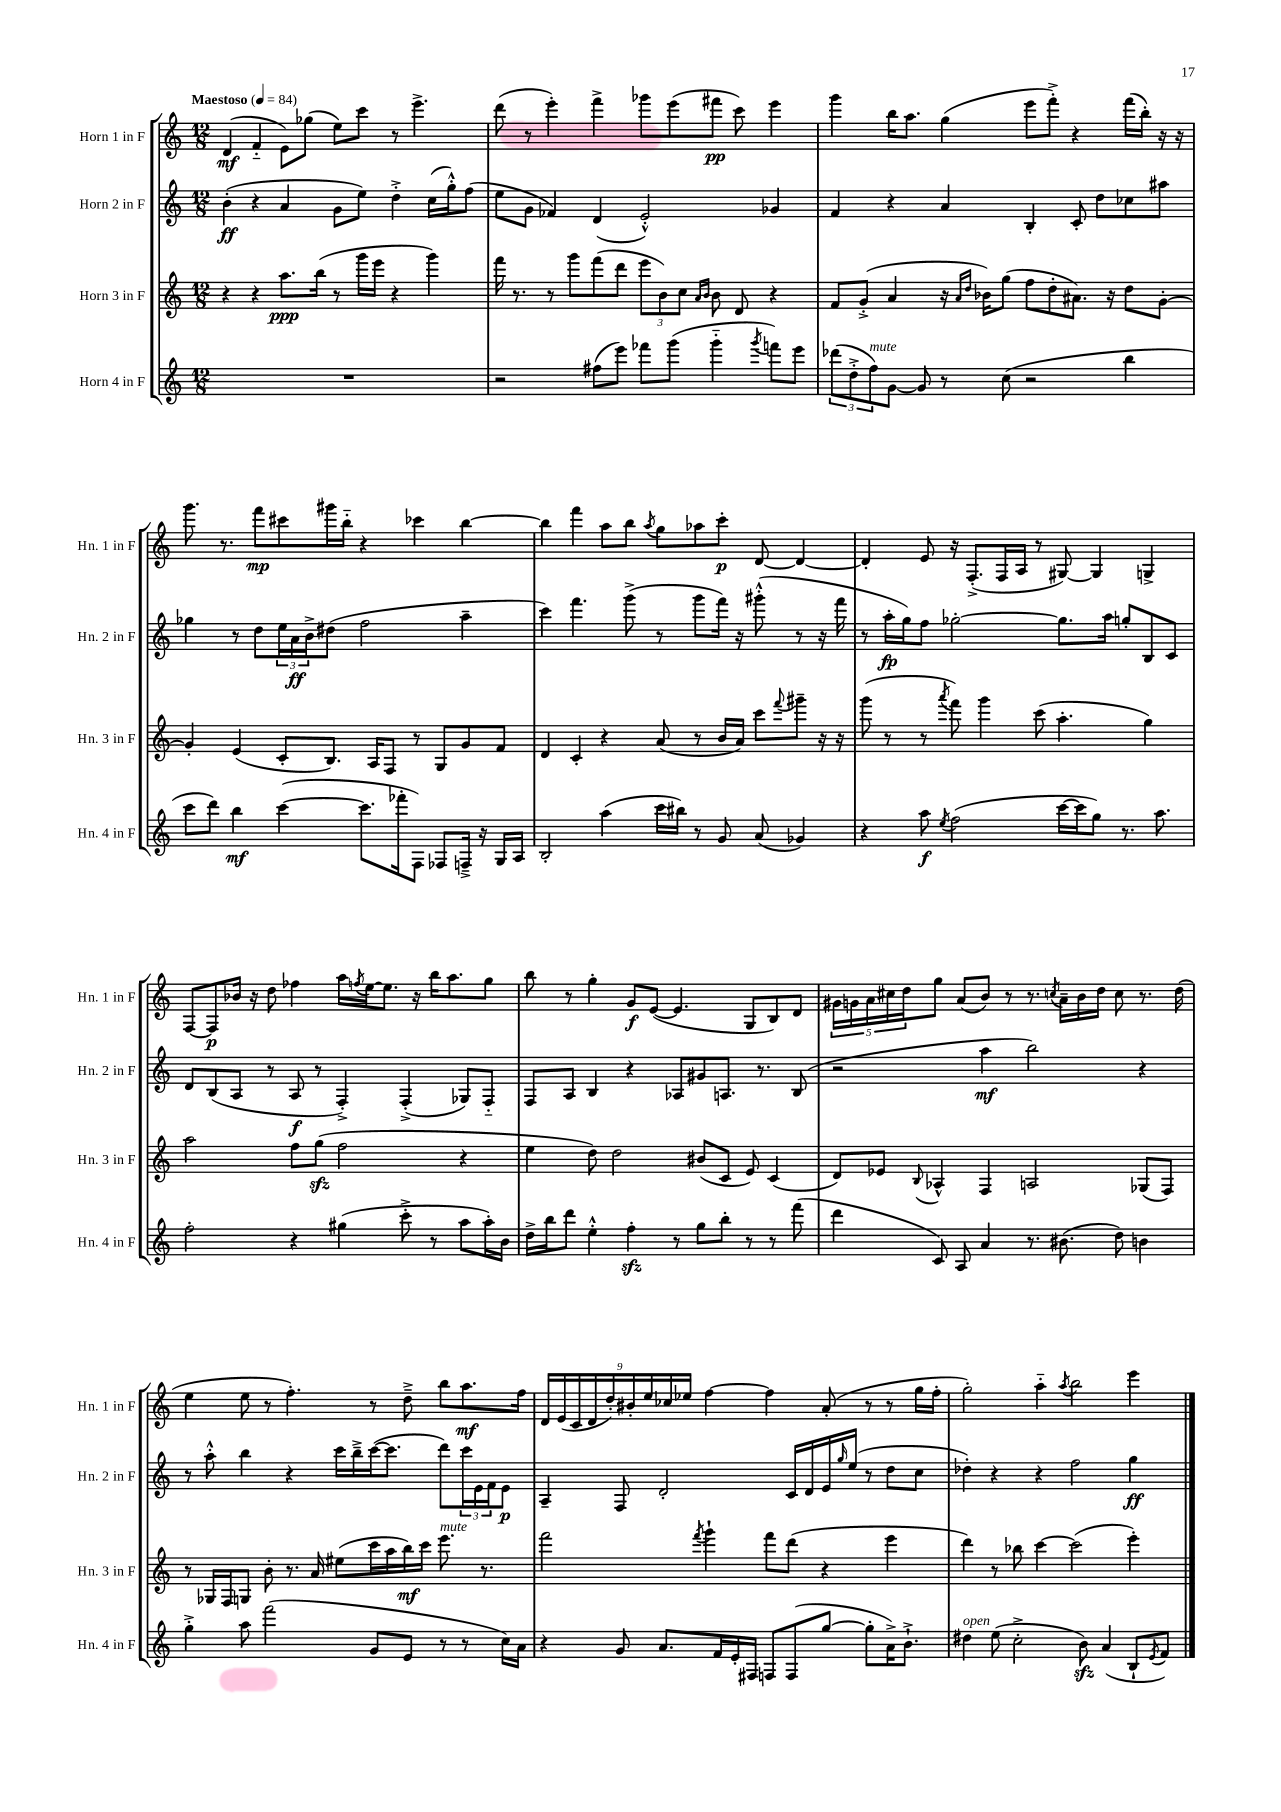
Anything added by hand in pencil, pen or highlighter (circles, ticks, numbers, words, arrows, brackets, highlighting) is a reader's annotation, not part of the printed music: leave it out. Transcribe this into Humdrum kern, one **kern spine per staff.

**kern	**kern	**kern	**kern
*staff4	*staff3	*staff2	*staff1
*clefG2	*clefG2	*clefG2	*clefG2
*k[]	*k[]	*k[]	*k[]
*M12/8	*M12/8	*M12/8	*M12/8
*MM84	*MM84	*MM84	*MM84
1.r	4r	(4b'	(4d
.	4r	4r	4f'~
.	8.aa	4a	8e)
.	.	.	(8gg-
.	(16bb	.	.
.	8r	8g	8ee)
.	16ggg	8ee)	8ccc
.	16eee	.	.
.	4r	4dd'^	8r
.	.	.	4.eee^
.	4ggg)	(16cc	.
.	.	16gg'^^)	.
.	.	(8ff	.
=	=	=	=
2r	16fff	8ee	(8ddd
.	8.r	.	.
.	.	8g	8r
.	8r	4f-)	4eee')
.	8ggg	.	.
(8ff#	(8fff	(4d	4fff^
8eee)	8ddd	.	.
8fff-	12eee	2e'^^)	8ggg-
.	12b)	.	.
(8ggg	.	.	(8eee
.	12cc	.	.
.	16qqa	.	.
.	16qqb	.	.
4ggg'~	8b	.	8fff#
.	8d	.	8ccc)
8qggg	.	.	.
8fff)	4r	4g-	4eee
8eee	.	.	.
=	=	=	=
(12ddd-	8f	4f	4ggg
12dd'^	.	.	.
.	(8g'^	.	.
12ff)	.	.	.
[8g	4a	4r	16bb
.	.	.	8.aa
8g]	.	.	.
8r	16r	4a	(4gg
.	16qqa	.	.
.	16qqdd	.	.
.	16b-)	.	.
(8cc	(8gg	.	.
2r	8ff	4B'	8eee
.	8dd'	.	8fff'^)
.	8.a#)	8c'	4r
.	.	8dd	.
.	16r	.	.
4bb	8dd	8cc-	(16fff
.	.	.	16bb')
.	[8g'	8aa#	16r
.	.	.	16r
=	=	=	=
8ccc	4g']	4gg-	8.ggg
8ddd)	.	.	.
.	.	.	8.r
4bb	(4e	8r	.
.	.	8dd	8fff
([4ccc	8c'	24ee	8ccc#
.	.	24a	.
.	.	24b^	.
.	8.B)	(8dd#	16ggg#
.	.	.	16bb'~
8.ccc]	.	2ff	4r
.	16A	.	.
.	8F	.	.
16fff-'	.	.	.
8F)	8r	.	4ccc-
8F-	8G	.	.
16F~^	8g	4aa~	[4bb
16r	.	.	.
16G	8f	.	.
16A	.	.	.
=	=	=	=
2B'	4d	4ccc)	4bb]
.	4c'	4.fff	4fff
(4aa	4r	.	8aa
.	.	(8ggg^	8bb
.	.	.	8qaa
16ccc	(8a	8r	8gg
16bb#)	.	.	.
8r	8r	8ggg	8aa-
8g	16b	16fff)	8ccc'
.	16a)	16r	.
(8a	8ccc	(8ggg#'^^	[8d
.	8qqfff	.	.
4g-)	8ggg#~	8r	4d_
.	16r	16r	.
.	16r	16fff	.
=	=	=	=
4r	(8ggg	8r	4d']
.	8r	16aa'	.
.	.	16gg)	.
8aa	8r	8ff	8e
8qee	8qaaa	.	.
(2ff	8fff)	[2gg-'	16r
.	.	.	(8.F'^
.	4ggg	.	.
.	.	.	16F
.	.	.	16A
.	(8ccc	.	8r
[16ccc	4.aa'	8.gg-]	[8G#)
16ccc]	.	.	.
8gg)	.	.	4G#]
.	.	16aa	.
8.r	.	8gg'	.
.	4gg)	8B	4G^
8.aa	.	.	.
.	.	8c	.
=	=	=	=
2ff'	2aa	8d	[8F
.	.	(8B	8F]
.	.	8A	16b-
.	.	.	16r
.	.	8r	8dd
4r	8ff	8A	4ff-
.	(8gg	8r	.
(4gg#	2ff	4F'^)	16aa
.	.	.	8qff
.	.	.	[16ee
.	.	.	8.ee]
8ccc'^	.	(4F'^	.
.	.	.	16r
8r	.	.	16bb
.	.	.	8.aa
8aa	4r	8G-)	.
16aa')	.	8F'~	8gg
16b	.	.	.
=	=	=	=
16dd^	4ee	8F	8bb
16bb	.	.	.
8ddd	.	8A	8r
4ee'^^	8dd)	4B	4gg'
.	2dd	.	.
4ff'	.	4r	8g
.	.	.	([8e
8r	.	8A-	4.e]
8gg	(8b#	8g#	.
8bb'	8c	8.A	.
8r	8e)	.	8G
.	.	8.r	.
8r	(4c	.	8B)
(8fff	.	(8B	8d
=	=	=	=
4ddd	8d)	2r	20g#
.	.	.	20g
.	.	.	20a
.	8e-	.	.
.	.	.	20cc#
.	.	.	20dd
.	8qqB	.	.
8c)	4A-^^	.	8gg
8A	.	.	(8a
4a	4F	4aa	8b)
.	.	.	8r
8.r	2A	2bb)	8.r
.	.	.	8qcc
(8.b#	.	.	16a~
.	.	.	16b
.	.	.	16dd
8dd)	.	.	8cc
4b	(8G-	4r	8.r
.	8F)	.	.
.	.	.	(16dd
=	=	=	=
4gg'^	8r	8r	4ee
.	16G-	8aa'^^	.
.	16F	.	.
8aa	8G	4bb	8ee
(2fff	8b'	.	8r
.	8.r	4r	4.ff')
.	16a	.	.
.	(8ee#	16ccc	.
.	.	16bb~^	.
8g	16ccc	([16ccc	8r
.	16aa	8.ccc]	.
8e	16bb)	.	8dd~^
.	16ccc	.	.
8r	8.eee	8ddd)	8bb
8r	.	24ccc	8.aa
.	.	24e	.
.	8.r	.	.
.	.	24f	.
16cc)	.	8e	.
16a	.	.	16ff
=	=	=	=
4r	2fff	4A~	18d
.	.	.	(18e
.	.	.	18c
.	.	.	18d
.	.	.	18dd')
8g	.	8F	.
.	.	.	18b#'
.	.	.	18ee
8.a	.	2d'	.
.	.	.	18cc-
.	.	.	18ee-
.	8qfff	.	.
.	4ggg`	.	[4ff
16f	.	.	.
16e'	.	.	.
16F#	.	.	.
8F	8fff	.	4ff]
(8F	(8ddd	16c	.
.	.	16d	.
[8gg	4r	16e	(8a'
.	.	16qqgg	.
.	.	(16ee	.
8gg']	.	8r	8r
16a^)	4eee	8dd	8r
8.b`^	.	.	.
.	.	8cc	16gg
.	.	.	16ff'
=	=	=	=
4dd#	4ddd)	4dd-')	2gg')
(8ee	8r	4r	.
2cc'^	8bb-	.	.
.	[4ccc	4r	4aa'~
.	.	.	8qaa
.	(2ccc]	2ff	2bb
8b)	.	.	.
(4a	.	.	.
8B`	4eee')	4gg	4eee
8qe	.	.	.
8f)	.	.	.
==	==	==	==
*-	*-	*-	*-
